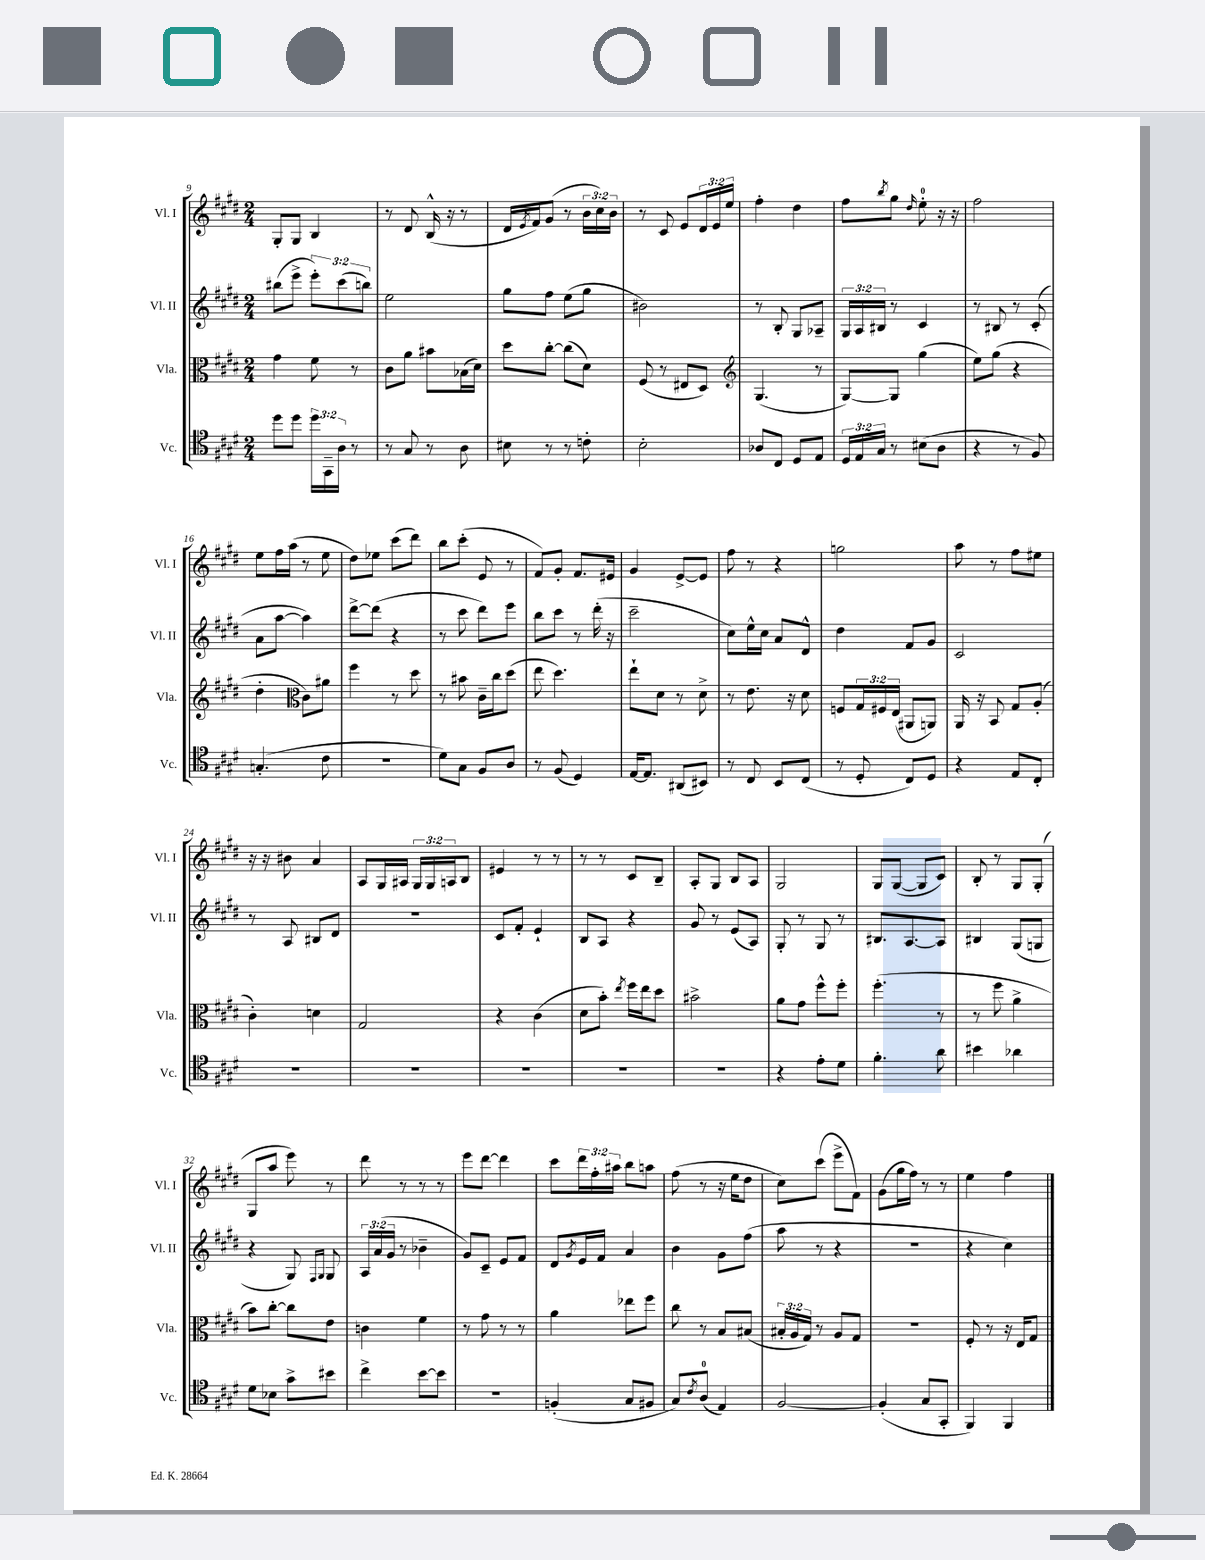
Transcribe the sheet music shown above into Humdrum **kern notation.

**kern	**kern	**kern	**kern
*staff4	*staff3	*staff2	*staff1
*clefC4	*clefC3	*clefG2	*clefG2
*k[f#c#g#d#]	*k[f#c#g#d#]	*k[f#c#g#d#]	*k[f#c#g#d#]
*M2/4	*M2/4	*M2/4	*M2/4
8dd#	4g#	(8bb#	8G#'
8dd#	.	8eee^	8G#
24dd#	8f#	12eee')	4B
24GG#~	.	.	.
24A	.	(12ccc#	.
8r	8r	.	.
.	.	12bb)	.
=	=	=	=
8r	8c#	2ee	8r
8G#	8a	.	8d#
8r	8b#	.	(16B^^
.	.	.	16r
8A	(16B-	.	8r
.	16d#)	.	.
=	=	=	=
8B#	8dd#	8gg#	16d#
.	.	.	8qe
.	.	.	16f#)
8r	[8cc#'	8ff#	(8g#
8r	(8cc#]	(8ee	8r
8c'	8d#)	8gg#	24b
.	.	.	24cc#)
.	.	.	24b
=	=	=	=
2B'	(8F#	2b#)	8r
.	8r	.	8c#
.	8E#	.	8e
.	8D#)	.	24d#
.	.	.	24e
.	.	.	24ee
=	=	=	=
*	*clefG2	*	*
8A-	(4.G#	8r	4ff#'
8C#	.	8B'	.
8D#	.	8G#	4dd#
8E	8r	8A-~	.
=	=	=	=
24D#	[8G#)	24G#	8ff#
24E	.	24A	.
24G#	.	24B#	.
.	.	.	8qbb
8r	8G#]	8r	8gg#
.	.	.	16qqdd#
(8B#	(4gg#	4c#	8ee'
8A	.	.	16r
.	.	.	16r
=	=	=	=
4r	8ee)	8r	2ff#
.	(8gg#	8B#	.
8r	4r	8r	.
8F#)	.	(8c#'	.
=	=	=	=
(4.G'	4dd#'	8a	8ee
.	.	[8aa	16ff#
.	.	.	(16aa
*	*clefC3	*	*
.	8c#)	4aa])	8r
8c#	8a#	.	8ee
=	=	=	=
2r	4ff#	[8ddd#^	8dd#)
.	.	(8ddd#]	8ee-
.	8r	4r	(8ccc#
.	8dd#	.	8ddd#)
=	=	=	=
8d#)	8r	8r	8bb
8G#	8b#	8ccc#	(8ccc#'
8F#	16c#~	8ddd#)	8e
.	16cc#	.	.
8A	(8dd#	8eee	8r
=	=	=	=
8r	8ee	8bb	8f#)
(8F#	4.dd#)	8ccc#	8g#'
4D#)	.	8r	8.f#
.	.	(16ddd#'	.
.	.	16r	16e#
=	=	=	=
[16E	8ee`	2ccc#~	4g#
8.E]	.	.	.
.	8d#	.	.
(8AA#	8r	.	[8e^
8BB#)	8d#^	.	8e]
=	=	=	=
8r	8r	8cc#)	8ff#
8C#	8.e	16ee^^	8r
.	.	16cc#	.
8BB	.	8a	4r
.	16r	.	.
(8C#	8d#	8d#^^	.
=	=	=	=
8r	8F	4dd#	2gg
8D#'	24G#	.	.
.	24F#	.	.
.	(24E	.	.
8C#)	8AA#	8f#	.
8D#	8AA)	8g#	.
=	=	=	=
4r	16AA	2c#	8aa
.	16r	.	.
.	8BB	.	8r
8E	8G#	.	8ff#
8C#'	(8A'	.	8ee#
=	=	=	=
2r	4c#')	8r	16r
.	.	.	16r
.	.	8A	8b#
.	4d	8B#	4a
.	.	8d#	.
=	=	=	=
2r	2G#	2r	8A
.	.	.	16G#
.	.	.	16A#
.	.	.	24G#
.	.	.	24G#
.	.	.	24A
.	.	.	8B
=	=	=	=
2r	4r	8c#	4e#
.	.	8f#'	.
.	(4c#	4e`	8r
.	.	.	8r
=	=	=	=
2r	8d#	8B	8r
.	8b')	8A	8r
.	8qee	.	.
.	16ff#	4r	8c#
.	16ee	.	.
.	8dd#	.	8B~
=	=	=	=
2r	2b#^	8g#	8A'
.	.	8r	8G#
.	.	(8e	8B
.	.	8A)	8A
=	=	=	=
4r	8a	8G#'	2G#
.	8g#	8r	.
8e'	8ff#^^	8G#	.
8d#	8ff#'	8r	.
=	=	=	=
4.f#'	(4.ff#'	8.B#	8G#
.	.	.	([8G#
.	.	[8.A	.
.	.	.	8G#]
8a	8r	8A]	8c#)
=	=	=	=
4b#	8r	4B#	8B'
.	8ff#	.	8r
4a-	4a^	(8G#	8G#
.	.	8G	(8G#'
=	=	=	=
8d#	8b)	4r	8G#
8B-	[8cc#'	.	8aa
8g#^	8cc#]	8G#)	8eee)
.	.	16qqF#	.
.	.	16qqG#	.
8b#	8e	8G#	8r
=	=	=	=
4cc#^	4c	24A	8ddd#
.	.	(24a	.
.	.	24g#	.
.	.	8r	8r
[8b	4f#	4b-~	8r
8b]	.	.	8r
=	=	=	=
2r	8r	8g#)	8eee
.	8g#	8c#~	[8ddd#
.	8r	8e	4ddd#]
.	8r	8f#	.
=	=	=	=
(4F'	4a	8d#	8ccc#
.	.	8qg#	.
.	.	16e	24ddd#
.	.	.	24ff#'
.	.	16f#	.
.	.	.	24aa#
8G#	8ee-	4a	8bb
8F#	8ff#	.	8aa
=	=	=	=
8G#)	8cc#	4b	(8ff#
8qc#	.	.	.
(8A	8r	.	8r
4E)	8B	8g#	16r
.	.	.	16ee
.	(8B#	(8ff#	8dd#
=	=	=	=
[2F#	24B#'	8aa	8cc#)
.	24A	.	.
.	24G#)	.	.
.	8r	8r	(8ccc#
.	8A	4r	8eee^
.	8G#	.	8f#)
=	=	=	=
(4F#']	2r	2r	(8g#
.	.	.	16gg#
.	.	.	16ff#)
8G#	.	.	8r
8GG#'	.	.	8r
=	=	=	=
4FF#)	8F#'	4r	4ee
.	8r	.	.
4FF#	16r	4cc#)	4ff#
.	16E	.	.
.	8G#	.	.
==	==	==	==
*-	*-	*-	*-
